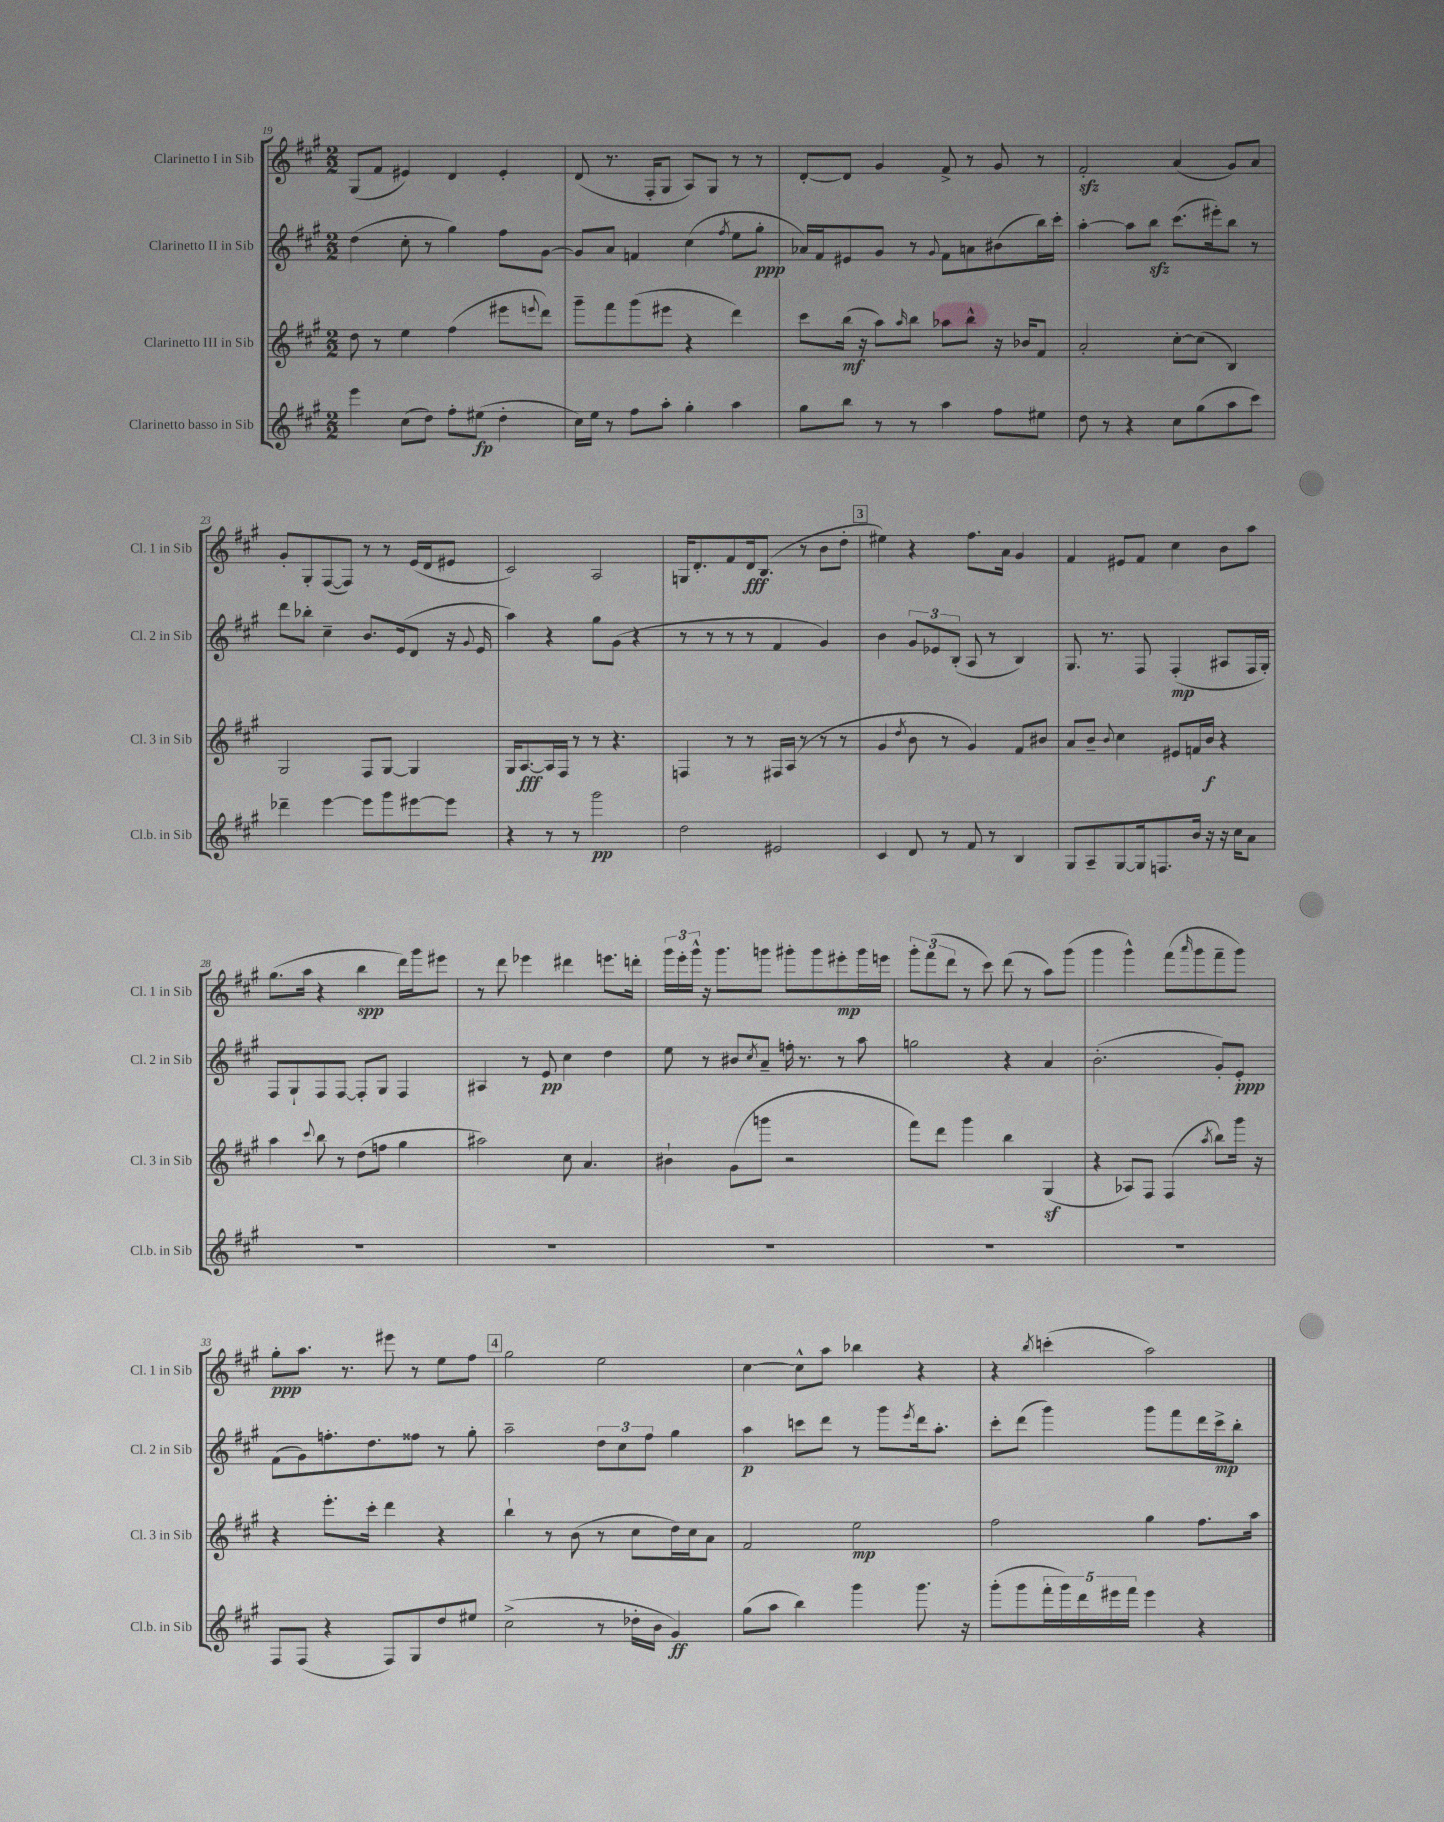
<<
\new StaffGroup <<
\new Staff = "s0" \with { instrumentName = "Clarinetto I in Sib" shortInstrumentName = "Cl. 1 in Sib" } {
    \clef treble \key a \major \numericTimeSignature \time 2/2
    gis8( fis'8 eis'4) d'4 eis'4-. |
    d'8( r8. fis16-. gis8 a8) gis8 r8 r8 |
    d'8~-. d'8 gis'4 fis'8-> r8 gis'8 r8 |
    fis'2-.\sfz a'4( gis'8) a'8 |
    gis'8-. gis8-. fis8~( fis8) r8 r8 e'16( d'16 eis'8 |
    cis'2) a2 |
    g16 d'8.-. fis'8 d'16\fff b8.( r8 b'8 d''8-. |
    \mark \markup { \box "3" } eis''4) r4 fis''8. a'16 gis'4 |
    fis'4 eis'8 fis'8 cis''4 b'8 a''8 |
    gis''8.( a''16 r4 b''4\spp d'''16) gis'''16 eis'''8 |
    r8 d'''8 ees'''4 dis'''4 e'''8. d'''16-. |
    \tuplet 3/2 { gis'''16 e'''16-. gis'''16-^ } r16 gis'''8. g'''8 gis'''8-. gis'''8 eis'''8-.\mp gis'''16 e'''16 |
    \tuplet 3/2 { gis'''8-. fis'''8( d'''8 } r8 cis'''8) d'''8( r8 a''8) gis'''8( |
    gis'''4 gis'''4-^) fis'''8( \grace { a'''16 } gis'''8 fis'''8-- gis'''8) |
    gis''8-.\ppp a''8. r8. eis'''8 r8 e''8 fis''8 |
    \mark \markup { \box "4" } gis''2 e''2 |
    cis''4~ cis''8-^ a''8 bes''4 r4 |
    r4 \acciaccatura { b''8 } c'''4-.( a''2) \bar "|." |
}
\new Staff = "s1" \with { instrumentName = "Clarinetto II in Sib" shortInstrumentName = "Cl. 2 in Sib" } {
    \clef treble \key a \major \numericTimeSignature \time 2/2
    d''4( cis''8-. r8 gis''4) fis''8 gis'8~ |
    gis'8 a'8 f'4 cis''4( \acciaccatura { fis''8 } e''8 gis''8-.\ppp |
    aes'16) fis'16 eis'8 gis'8 r8 \appoggiatura { gis'8 } fis'8 a'8 bis'8( b''16) cis'''16-. |
    a''4~-. a''8 b''8\sfz cis'''8.( eis'''16-.) b''8 r8 |
    d'''8 bes''8-. cis''4-- b'8. e'16( d'8 r16 \appoggiatura { gis'8 } e'16 |
    a''4) r4 gis''8 gis'8( r4 |
    r8 r8 r8 r8 fis'4 gis'4) |
    \mark \markup { \box "3" } b'4 \tuplet 3/2 { gis'8 ees'8 b8-.( } a8 r8 b4) |
    gis8. r8. fis8 fis4-.\mp( ais8 fis16 gis16-.) |
    fis8 gis8-! fis8 fis8~ fis8-. gis8 fis4 |
    ais4 r8 e'8\pp cis''4 d''4 |
    e''8 r8 bis'8 \acciaccatura { cis''8 } a'8-- f''16-. r8. r8 a''8 |
    g''2 r4 a'4 |
    b'2.-.( gis'8-.) e'8-.\ppp |
    fis'8( gis'8) f''8.-. d''8. fisis''8 r8 gis''8-. |
    \mark \markup { \box "4" } a''2-- \tuplet 3/2 { d''8 cis''8 fis''8 } gis''4 |
    a''4\p c'''8 d'''8 r8 gis'''8 \acciaccatura { e'''8 } d'''16 a''8.-. |
    cis'''8-. d'''8( gis'''4) gis'''8 fis'''8 d'''16 cis'''16->\mp b''8-. \bar "|." |
}
\new Staff = "s2" \with { instrumentName = "Clarinetto III in Sib" shortInstrumentName = "Cl. 3 in Sib" } {
    \clef treble \key a \major \numericTimeSignature \time 2/2
    d''8 r8 e''4 fis''4( eis'''8 \appoggiatura { e'''8 } d'''8) |
    gis'''8-- fis'''8 gis'''8( eis'''8 r4 d'''4) |
    cis'''8 b''16\mf( r16 a''8) \grace { a''16 } b''8 aes''8 b''8-^ r16 bes'16 fis'8 |
    a'2-. cis''8~-. cis''8( b4) |
    gis2 fis8 gis8~ gis4 |
    gis16 a8.~\fff a16 fis16 r8 r8 r4. |
    f4 r8 r8 fis16 a16( r8 r8 r8 |
    \mark \markup { \box "3" } gis'4 \acciaccatura { d''8 } b'8 r8 gis'4) fis'8 bis'8 |
    a'8 b'8-- \appoggiatura { b'8 } cis''4 eis'8 f'16 b'16\f r4 |
    a''4 \appoggiatura { cis'''8 } b''8 r8 d''8( f''8 gis''4 |
    ais''2) cis''8 a'4. |
    bis'4-! gis'8( g'''8 r2 |
    fis'''8) d'''8 gis'''4 b''4 gis4\sf( |
    r4 aes8) fis8 fis4( \acciaccatura { a''8 } b''8) gis'''16 r16 |
    r4 e'''8.-. cis'''16-. d'''4 r4 |
    \mark \markup { \box "4" } b''4-! r8 b'8( r8 cis''8 d''16) cis''16 a'8 |
    fis'2 e''2\mp |
    fis''2 gis''4 fis''8. a''16 \bar "|." |
}
\new Staff = "s3" \with { instrumentName = "Clarinetto basso in Sib" shortInstrumentName = "Cl.b. in Sib" } {
    \clef treble \key a \major \numericTimeSignature \time 2/2
    e'''4 cis''8( d''8) fis''8-. eis''8\fp( d''4-. |
    cis''16) e''16 r8 fis''8 a''8-. gis''4-. a''4 |
    gis''8 b''8 r8 r8 a''4 fis''8 eis''8 |
    d''8 r8 r4 cis''8 gis''8( a''8 cis'''8) |
    des'''4-- e'''4~ e'''8 gis'''8 eis'''8~ eis'''8 |
    r4 r8 r8 gis'''2\pp |
    d''2 eis'2 |
    \mark \markup { \box "3" } cis'4 d'8 r8 fis'8 r8 b4 |
    gis8 a8-- gis8~ gis16 f8. b'16 r16 r16 cis''16 a'8 |
    R1 |
    R1 |
    R1 |
    R1 |
    R1 |
    fis8 fis8( r4 fis8) gis8 d''8 eis''8 |
    \mark \markup { \box "4" } cis''2->( r8 des''16-. b'16 gis'4\ff) |
    gis''8( a''8 b''4) gis'''4 gis'''8. r16 |
    gis'''8-.( gis'''8 \tuplet 5/4 { fis'''16-. gis'''16) d'''16 eis'''16 fis'''16 } eis'''4 r4 \bar "|." |
}
>>
>>
\layout { \context { \Score currentBarNumber = #19 } }
